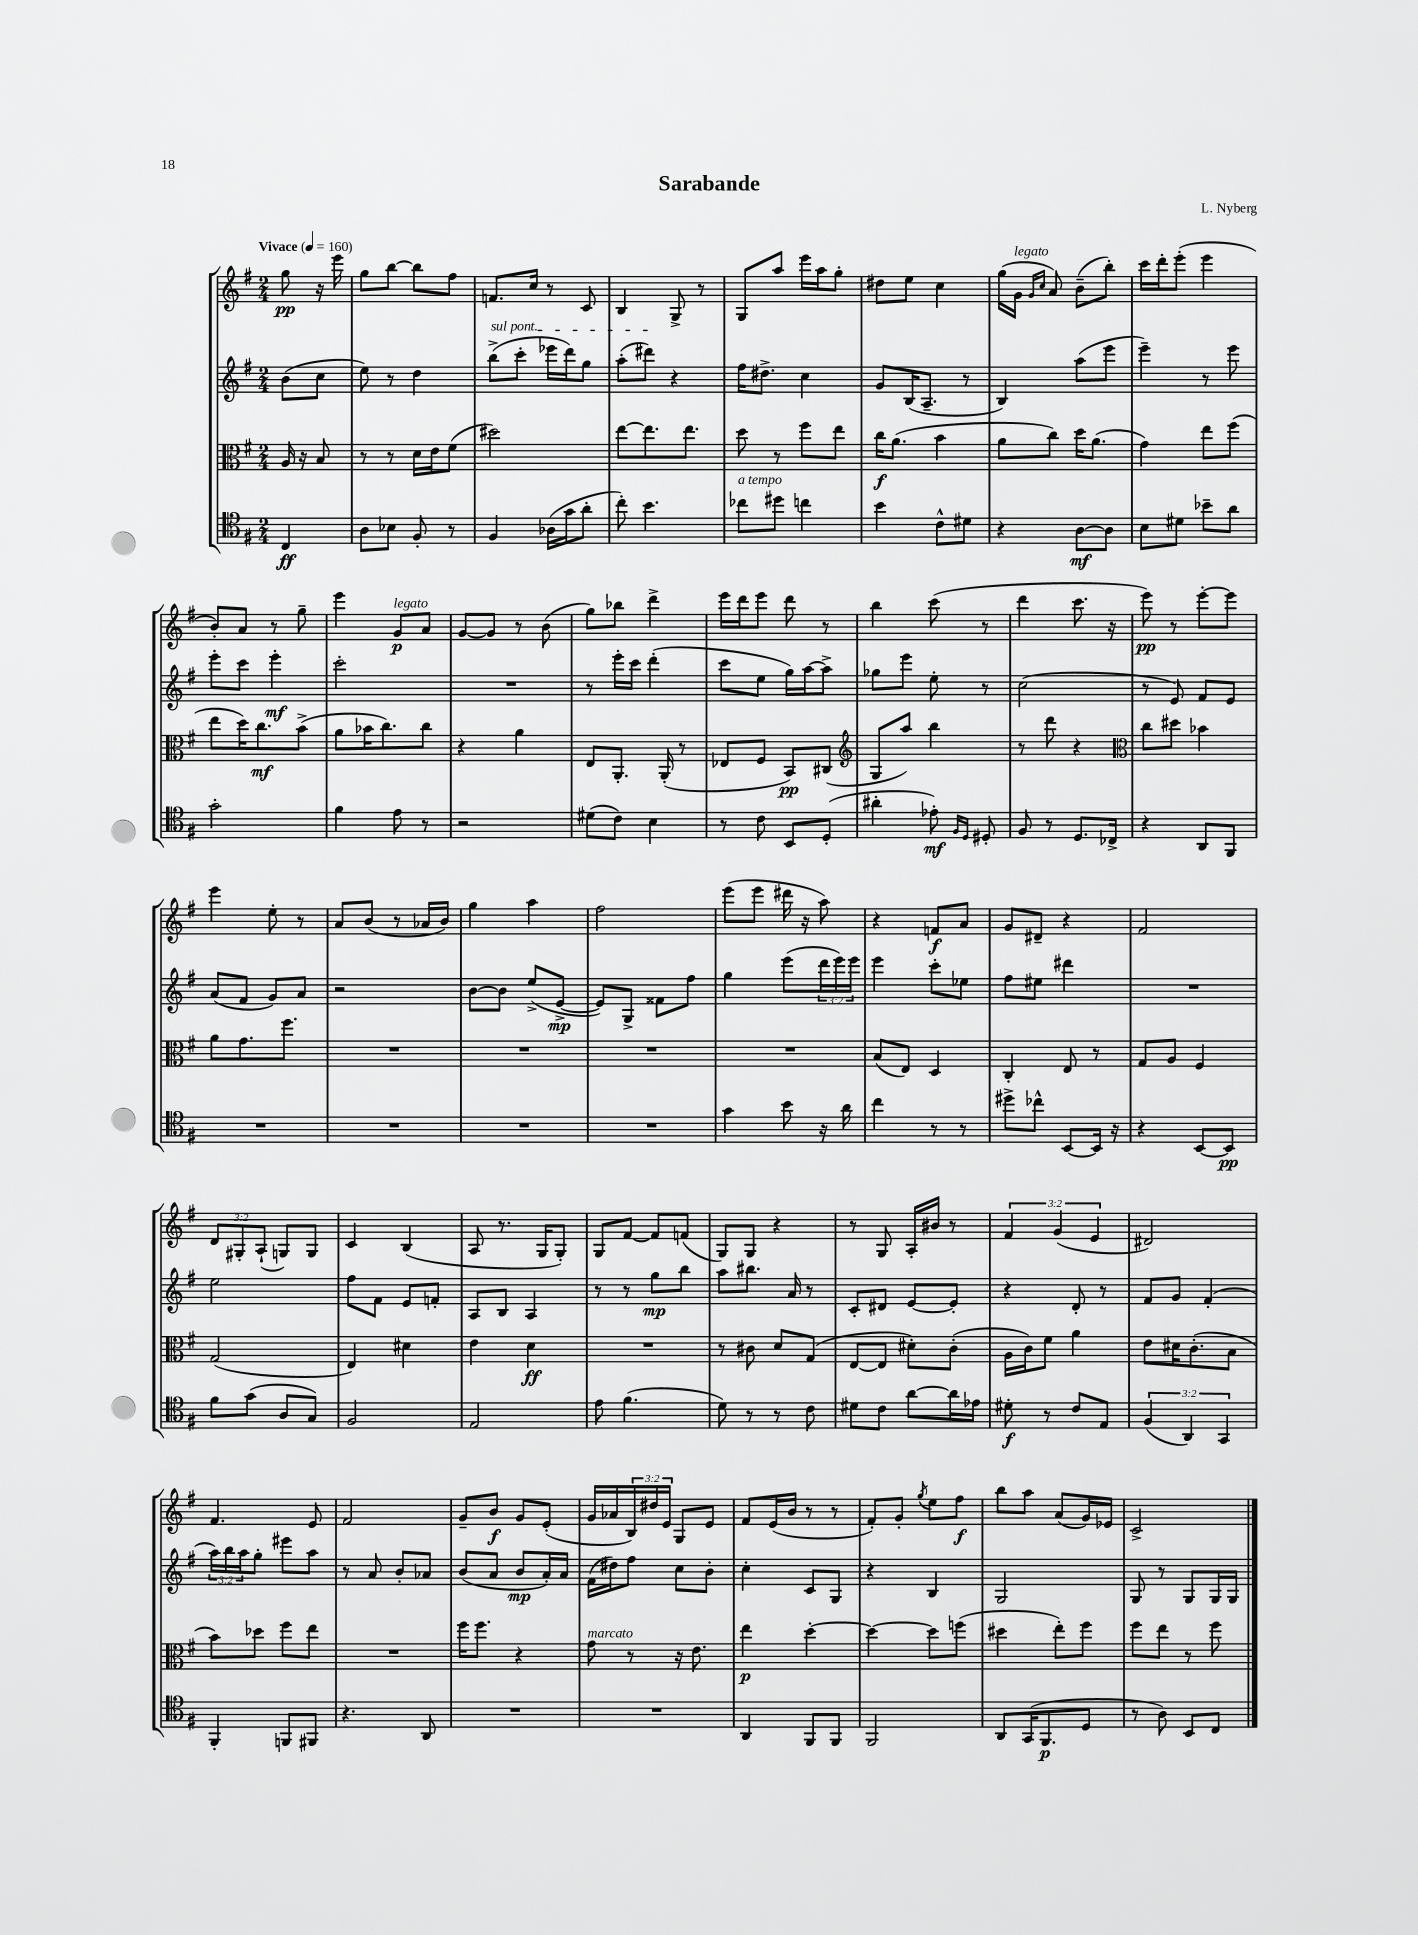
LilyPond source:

\header { title = "Sarabande" composer = "L. Nyberg" }
<<
\new StaffGroup <<
\new Staff = "s0" {
    \clef treble \key g \major \numericTimeSignature \time 2/4 \override Staff.TupletNumber.text = #tuplet-number::calc-fraction-text \partial 4 \tempo "Vivace" 4 = 160
    g''8\pp r16 e'''16 |
    g''8 b''8~ b''8 fis''8 |
    f'8. c''16 r8 c'8 |
    b4 g8-> r8 |
    g8 a''8 e'''16 a''16 g''8-. |
    dis''8 e''8 c''4 |
    g''16( g'16^\markup { \italic "legato" } \grace { g'16 c''16 } a'8) b'8--( b''8-.) |
    c'''16 d'''16-. e'''8-.( e'''4 |
    b'8-.) a'8 r8 g''8-- |
    e'''4 g'8\p^\markup { \italic "legato" } a'8 |
    g'8~ g'8 r8 b'8( |
    g''8) bes''8 d'''4-> |
    e'''16 d'''16 e'''8 d'''8 r8 |
    b''4 c'''8( r8 |
    d'''4 c'''8. r16 |
    e'''8\pp) r8 e'''8~-. e'''8 |
    e'''4 e''8-. r8 |
    a'8 b'8( r8 aes'16 b'16) |
    g''4 a''4 |
    fis''2 |
    e'''8( e'''8 dis'''16 r16 a''8) |
    r4 f'8\f a'8 |
    g'8 dis'8-- r4 |
    fis'2 |
    \tuplet 3/2 { d'8 gis8-. a8-!( } g8) g8 |
    c'4 b4( |
    a8 r8. g16 g8-.) |
    g8 fis'8~ fis'8 f'8( |
    g8) g8 r4 |
    r8 g8 a16-. bis'16 r8 |
    \tuplet 3/2 { fis'4 g'4( e'4 } |
    dis'2) |
    fis'4. e'8 |
    fis'2 |
    g'8-- b'8\f g'8 e'8-.( |
    g'16 aes'16 \tuplet 3/2 { b16) dis''16 e'16 } g8 e'8 |
    fis'8 e'16( b'16 r8 r8 |
    fis'8-.) g'8-. \acciaccatura { g''8 } e''8 fis''8\f |
    b''8 a''8 a'8( g'16) ees'16 |
    c'2-> \bar "|." |
}
\new Staff = "s1" {
    \clef treble \key g \major \numericTimeSignature \time 2/4 \override Staff.TupletNumber.text = #tuplet-number::calc-fraction-text \partial 4
    b'8( c''8 |
    e''8) r8 d''4 |
    \once \override TextSpanner.bound-details.left.text = \markup { \italic "sul pont." } b''8->\startTextSpan( c'''8-. ees'''16 d'''16) g''8 |
    a''8-.( dis'''8\stopTextSpan) r4 |
    fis''16 dis''8.-> c''4 |
    g'8 b16( a8.-- r8 |
    b4) a''8( e'''8 |
    e'''4--) r8 e'''8 |
    e'''8-. c'''8 e'''4-.\mf |
    c'''2-. |
    R2 |
    r8 e'''16-. c'''16 d'''4-.( |
    c'''8 e''8 g''16) a''16~ a''8-> |
    ges''8 e'''8 e''8-. r8 |
    c''2( |
    r8 e'8) fis'8 e'8 |
    a'8( fis'8 g'8) a'8 |
    r2 |
    b'8~ b'8 e''8->( e'8~->\mp |
    e'8) g8-> fisis'8 fis''8 |
    g''4 e'''8( \tuplet 3/2 { d'''16 e'''16) e'''16 } |
    e'''4 c'''8-. ees''8 |
    fis''8 eis''8 dis'''4 |
    R2 |
    e''2 |
    fis''8 fis'8 e'8 f'8-. |
    a8 b8 a4 |
    r8 r8 g''8\mp b''8 |
    a''8 bis''8. a'16 r8 |
    c'8-. dis'8 e'8~ e'8-. |
    r4 d'8-. r8 |
    fis'8 g'8 fis'4-.( |
    \tuplet 3/2 { a''16) b''16 a''16 } g''8-. eis'''8 a''8 |
    r8 a'8 b'8-. aes'8 |
    b'8( a'8 b'8\mp a'16-.) a'16 |
    fis'16( dis''16) fis''8 c''8 b'8-. |
    c''4-. c'8 g8 |
    r4 b4 |
    g2 |
    g8 r8 g8 g16 g16 \bar "|." |
}
\new Staff = "s2" {
    \clef alto \key g \major \numericTimeSignature \time 2/4 \partial 4
    a16 r16 b8 |
    r8 r8 d'16 e'16 fis'8( |
    dis''2) |
    e''8~ e''8. e''8. |
    d''8 r8 fis''8 e''8 |
    c''16\f a'8.( b'4 |
    a'8 c''8) d''16 a'8.( |
    g'4) e''8 fis''8( |
    e''8 d''16) c''8.\mf b'8->( |
    a'8 bes'16 c''8.) c''8 |
    r4 a'4 |
    e8 a,8.-. a,16-.( r8 |
    ees8 fis8 b,8\pp) cis8( |
    \clef treble g8 a''8) b''4 |
    r8 d'''8 r4 |
    \clef alto c''8 dis''8 bes'4 |
    a'8 g'8. fis''8. |
    R2 |
    R2 |
    R2 |
    R2 |
    b8( e8) d4 |
    c4-. e8 r8 |
    g8 a8 fis4 |
    g2( |
    e4) dis'4 |
    e'4 d'4\ff |
    R2 |
    r8 cis'8 d'8 g8( |
    e8~ e8 dis'8-.) c'8-.( |
    a16 c'16) fis'8 a'4 |
    e'8 dis'16 c'8.-.( b8 |
    b'8) des''8 fis''8 e''8 |
    R2 |
    fis''16 fis''8. r4 |
    g'8^\markup { \italic "marcato" } r8 r16 e'8. |
    e''4\p d''4~-. |
    d''4~ d''8 f''8( |
    dis''4 e''8-.) fis''8 |
    fis''8 e''8 r8 fis''8 \bar "|." |
}
\new Staff = "s3" {
    \clef tenor \key g \major \numericTimeSignature \time 2/4 \override Staff.TupletNumber.text = #tuplet-number::calc-fraction-text \partial 4
    c4\ff |
    a8 bes8 fis8-. r8 |
    fis4 aes16( g'16 a'8-. |
    c''8-.) b'4. |
    ces''8^\markup { \italic "a tempo" } dis''8 c''4 |
    b'4 c'8-^ dis'8 |
    r4 a8~\mf a8 |
    b8 dis'8 bes'8-- a'8 |
    g'2-. |
    fis'4 e'8 r8 |
    r2 |
    dis'8( c'8) b4 |
    r8 c'8 b,8 d8-.( |
    ais'4-. ees'8-.\mf) \grace { fis16 d16 } dis8-. |
    fis8 r8 d8. ces16-> |
    r4 a,8 fis,8 |
    R2 |
    R2 |
    R2 |
    R2 |
    g'4 b'8 r16 a'16 |
    c''4 r8 r8 |
    dis''8-> ces''8-^ b,8~ b,16 r16 |
    r4 b,8~ b,8\pp |
    fis'8 g'8( a8 g8) |
    fis2 |
    e2 |
    e'8 fis'4.( |
    d'8) r8 r8 c'8 |
    dis'8 c'8 a'8~ a'16 ees'16 |
    dis'8-.\f r8 c'8 e8 |
    \tuplet 3/2 { fis4( a,4) g,4 } |
    fis,4-. f,8 fis,8 |
    r4. a,8 |
    R2 |
    R2 |
    a,4 fis,8 fis,8 |
    fis,2 |
    a,8 g,16( fis,8.\p d8 |
    r8 a8) b,8 c8 \bar "|." |
}
>>
>>
\layout { \context { \Score \remove "Bar_number_engraver" } }
